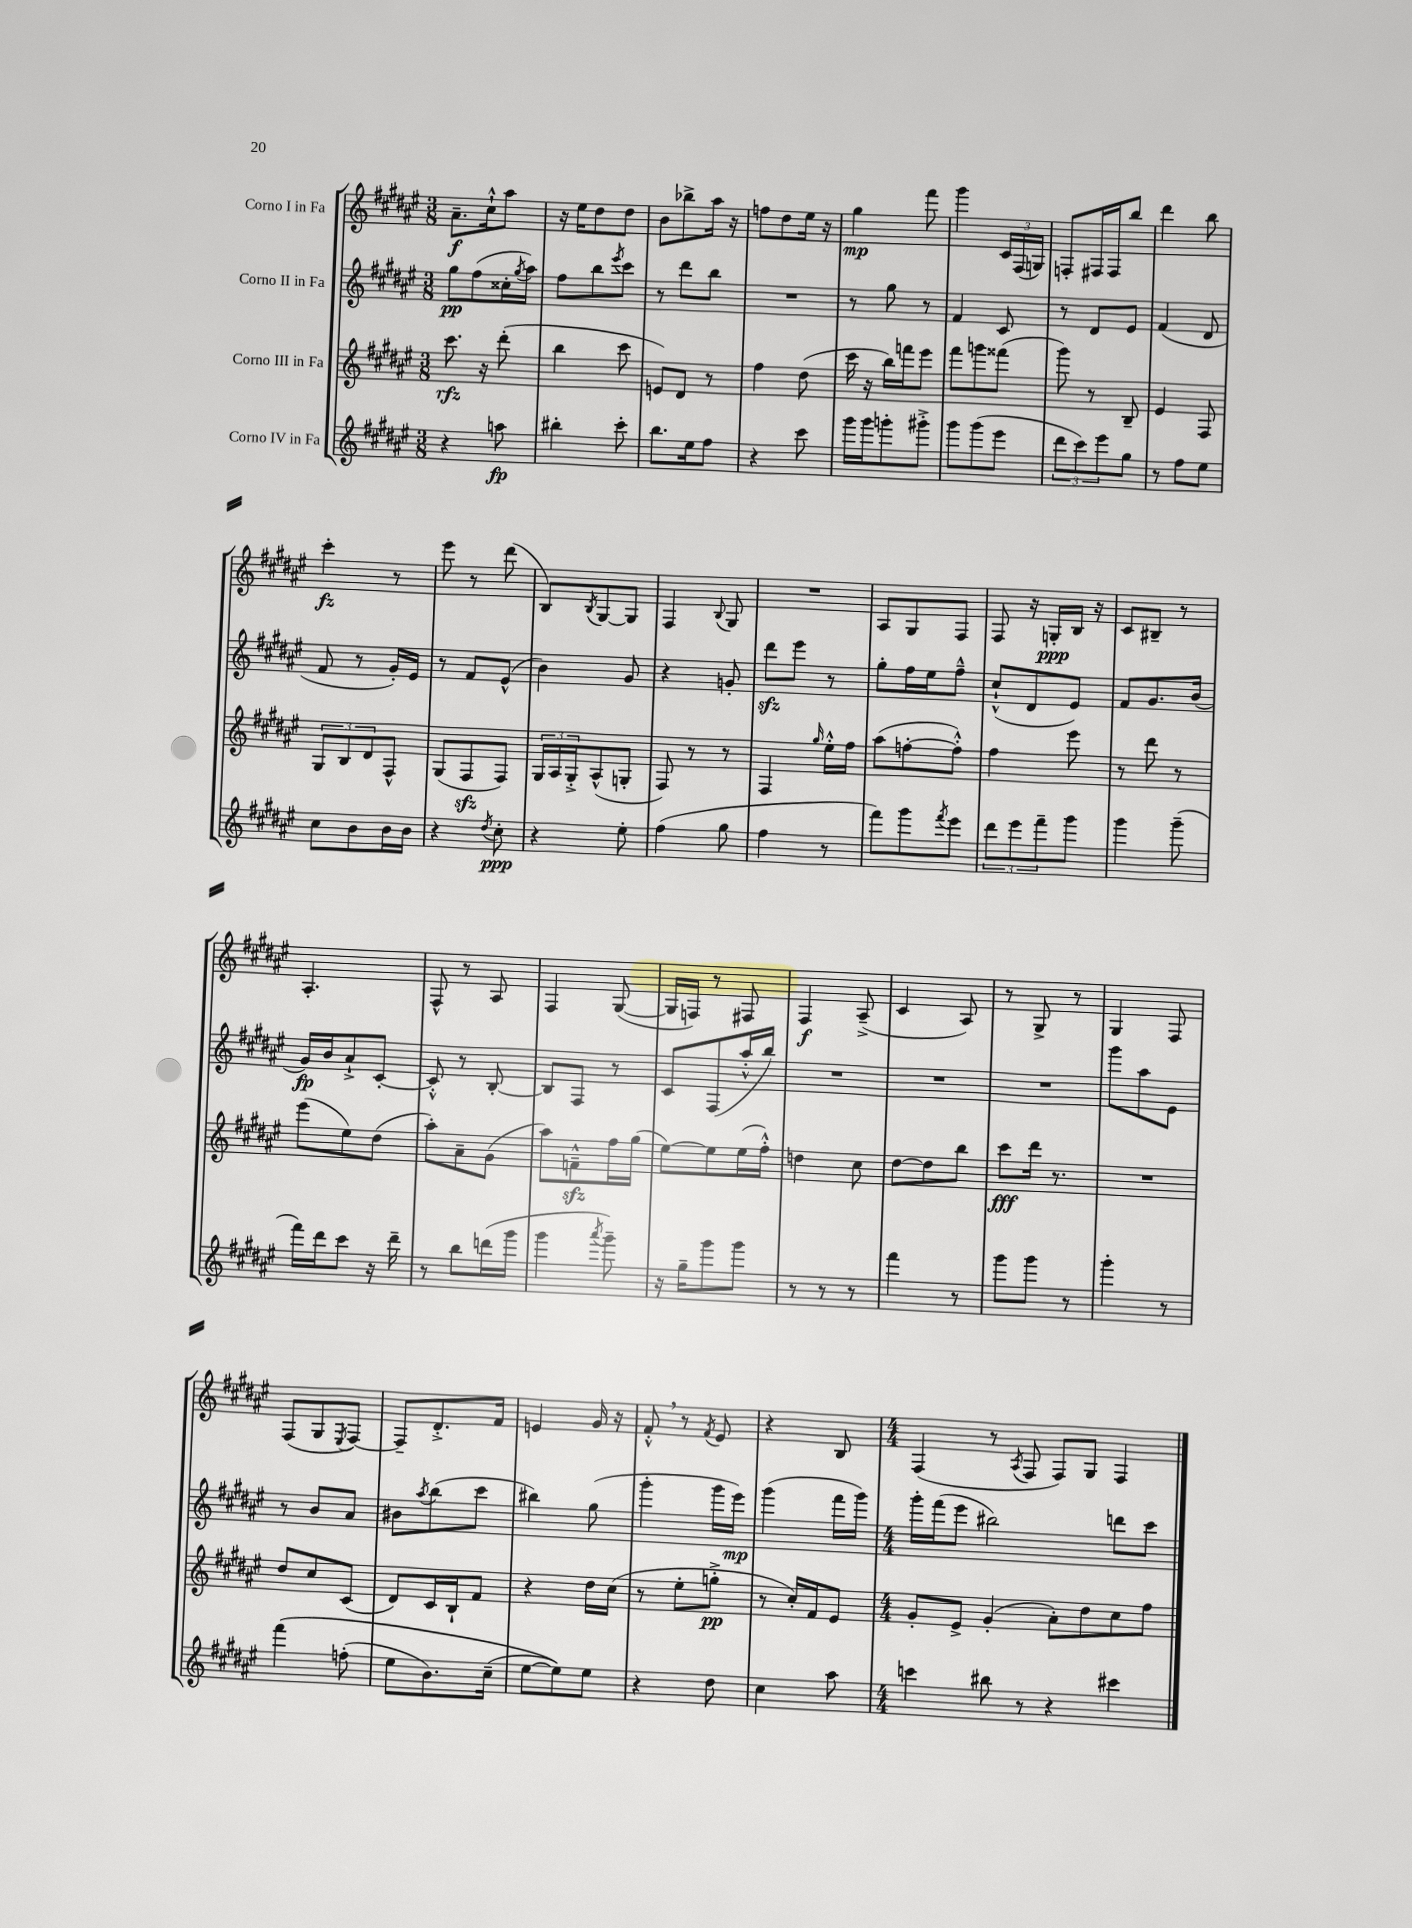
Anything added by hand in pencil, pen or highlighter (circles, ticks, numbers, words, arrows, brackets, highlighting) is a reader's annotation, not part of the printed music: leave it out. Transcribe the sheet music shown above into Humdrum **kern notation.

**kern	**kern	**kern	**kern
*staff4	*staff3	*staff2	*staff1
*clefG2	*clefG2	*clefG2	*clefG2
*k[f#c#g#d#a#e#]	*k[f#c#g#d#a#e#]	*k[f#c#g#d#a#e#]	*k[f#c#g#d#a#e#]
*M3/8	*M3/8	*M3/8	*M3/8
4r	8.ccc#\	8gg#\L	8.a#~\L
.	.	(8ff#\	.
.	16r	.	16cc#`^^\k
8aa\	(8ddd#'\	16cc##'\L	8aa#\J
.	.	8qgg#/	.
.	.	16aa#\JJ)	.
=	=	=	=
4bb#'\	4bb\	8ff#\L	16r
.	.	.	16ee#\LK
.	.	8bb\	8dd#\
.	.	8qeee#/	.
8ccc#'\	8ccc#\	8ccc#\J	8dd#\J
=	=	=	=
8.bb\L	8e/L)	8r	8b\L
.	8d#/J	8ddd#\L	8bb-^\
16ee#\k	.	.	.
8ff#\J	8r	8bb\J	16aa#\Jk
.	.	.	16r
=	=	=	=
4r	4ff#\	4.r	8ff\L
.	.	.	8dd#\
8ccc#\	(8dd#\	.	16ee#\Jk
.	.	.	16r
=	=	=	=
16ggg#\LL	16ccc#\	8r	4gg#\
16ggg#\J	16r	.	.
8ggg'\	16bb\LL)	8gg#\	.
.	16fff\J	.	.
8ggg#'^\J	8eee#\J	8r	8fff#\
=	=	=	=
8ggg#\L	8fff#\L	4f#/	4ggg#\
(8ggg#\	8ggg\	.	.
8eee#\J	(8fff##\J	8c#/	24c#/LL
.	.	.	(24F#/
.	.	.	24G/JJ)
=	=	=	=
12ddd#\L	8ggg#\)	8r	8F'/L
12ccc#\)	.	.	.
.	8r	8d#/L	16F#/L
12eee#\	.	.	.
.	.	.	16F#/J
8gg#\J	8B~/	8e#/J	8bb/J
=	=	=	=
8r	4e#/	(4f#/	4ddd#\
8ff#\L	.	.	.
8ee#\J	8F#/	8d#/	8bb\
=	=	=	=
8cc#\L	12G#/L	8f#/	4ccc#'\
.	12B/	.	.
8b\	.	8r	.
.	12d#/	.	.
16b\L	8F#^^/J	16g#'/LL)	8r
16b\JJ	.	16e#/JJ	.
=	=	=	=
4r	(8G#/L	8r	8eee#\
.	8F#/	8f#/L	8r
8qdd#/	.	.	.
8cc#'\	8F#/J)	(8e#^^/J	(8ddd#\
=	=	=	=
4r	24G#/LL	4b\)	8B/L)
.	24A#/	.	.
.	24G#'^/J	.	.
.	.	.	8qB/
.	(8A#^^/	.	[8G#/
8ee#'\	8G'/J	8g#/	8G#/]J
=	=	=	=
(4ff#\	8F#/)	4r	4F#/
.	8r	.	.
.	.	.	8qqB/
8gg#\	8r	8g'/	8G#/
=	=	=	=
4ff#\	4F#/	8ddd#\L	4.r
.	.	8eee#\J	.
.	16qqgg#/	.	.
8r	16ee#'^^\LL	8r	.
.	16ff#\JJ	.	.
=	=	=	=
8fff#\L)	(8aa#\L	8gg#'\L	8A#/L
8ggg#\	[8ff'\	16ff#\L	8G#/
.	.	16ee#\J	.
8qfff#/	.	.	.
8eee#\J	8ff'^^\]J)	8ff#~^^\J	8F#/J
=	=	=	=
12ddd#\L	4ff#\	(8cc#`^^/L	8F#/
12eee#\	.	.	.
.	.	8d#/	16r
12fff#~\	.	.	.
.	.	.	16G'/LL
8ggg#\J	8eee#\	8e#/J)	16B/JJ
.	.	.	16r
=	=	=	=
4ggg#\	8r	8f#/L	8c#/L
.	8ddd#\	8.g#/	8B#~/J
(8ggg#~\	8r	.	8r
.	.	(16b/Jk	.
=	=	=	=
16fff#\LL)	(8eee#\L	16g#/LL)	4.A#'/
16ddd#\J	.	16b/J	.
8ccc#\J	8ee#\)	8a#`^/	.
16r	(8dd#\J	[8c#'/J	.
16ddd#~\	.	.	.
=	=	=	=
8r	8aa#'\L)	8c#'^^/]	8F#^^/
8bb\L	8a#~\	8r	8r
(16ddd\L	(8g#\J	[8B'/	8A#/
16ggg#\JJ	.	.	.
=	=	=	=
4ggg#\	8aa#\L)	8B/]L	4F#/
.	8f~^^\	8F#/J	.
8qaaa#/	.	.	.
8ggg#~\)	16ff#\L	8r	([8G#/
.	(16gg#\JJ	.	.
=	=	=	=
16r	[8ee#\L)	8c#/L	16G#/]LL
16gg#~\LK	.	.	16F/JJ)
8ggg#\	8ee#\]	(8F#/	8r
8ggg#\J	(16ee#\L	16aa#'^^/L	8F#/
.	16ff#'^^\JJ)	16bb/JJ)	.
=	=	=	=
8r	4dd\	4.r	4F#/
8r	.	.	.
8r	8cc#\	.	(8A#~^/
=	=	=	=
4fff#\	[8dd#\L	4.r	4c#/
.	8dd#\]	.	.
8r	8bb\J	.	8A#/)
=	=	=	=
8ggg#\L	8ccc#\L	4.r	8r
8ggg#\J	16ddd#\Jk	.	8G#^/
.	8.r	.	.
8r	.	.	8r
=	=	=	=
4ggg#'\	4.r	8ggg#\L	4G#/
.	.	8aa#\	.
8r	.	8e#\J	8F#/
=	=	=	=
&(4fff#\	8dd#/L	8r	(8F#/L
.	8cc#/	8b/L	8G#/
.	.	.	8qE#/
(8ff'\	(8c#/J	8a#/J	[8F#/J)
=	=	=	=
8ee#\L	8d#/L)	8b#\L	8F#~/]L
.	.	8qaa#/	.
8.b\)	16c#/L	(8bb\	8.d#'^/
.	16B`/J	.	.
.	8f#/J	8ccc#\J	.
(16cc#~\Jk	.	.	16f#/Jk
=	=	=	=
[8ee#\L	4r	4bb#\)	4e/
8ee#\])&)	.	.	.
8ee#\J	16dd#\LL	(8gg#\	16g#/
.	(16cc#\JJ	.	16r
=	=	=	=
4r	8r	4ggg#'\	8f#'^^/
.	8ee#'\L	.	8r
.	.	.	8qf#/
8dd#\	8gg'^\J	16ggg#\LL	8e#/
.	.	16eee#\JJ)	.
=	=	=	=
4cc#\	8r	(4ggg#\	4r
.	16cc#'/LL)	.	.
.	16f#/J	.	.
8aa#\	8e#/J	16fff#\LL	8B/
.	.	16ggg#\JJ)	.
=	=	=	=
*M4/4	*M4/4	*M4/4	*M4/4
4ccc\	8g#'/L	16ggg#'\LL	(4F#/
.	.	(16fff#\J	.
.	8e#^/J	8eee#\J	.
8bb#\	(4g#'/	2bb#\)	8r
.	.	.	8qA#/
8r	.	.	8F#/
4r	8a#'\L)	.	8F#/L)
.	8dd#\	.	8G#/J
4ccc#\	8cc#\	8ddd\L	4F#/
.	8ff#\J	8ccc#\J	.
==	==	==	==
*-	*-	*-	*-
